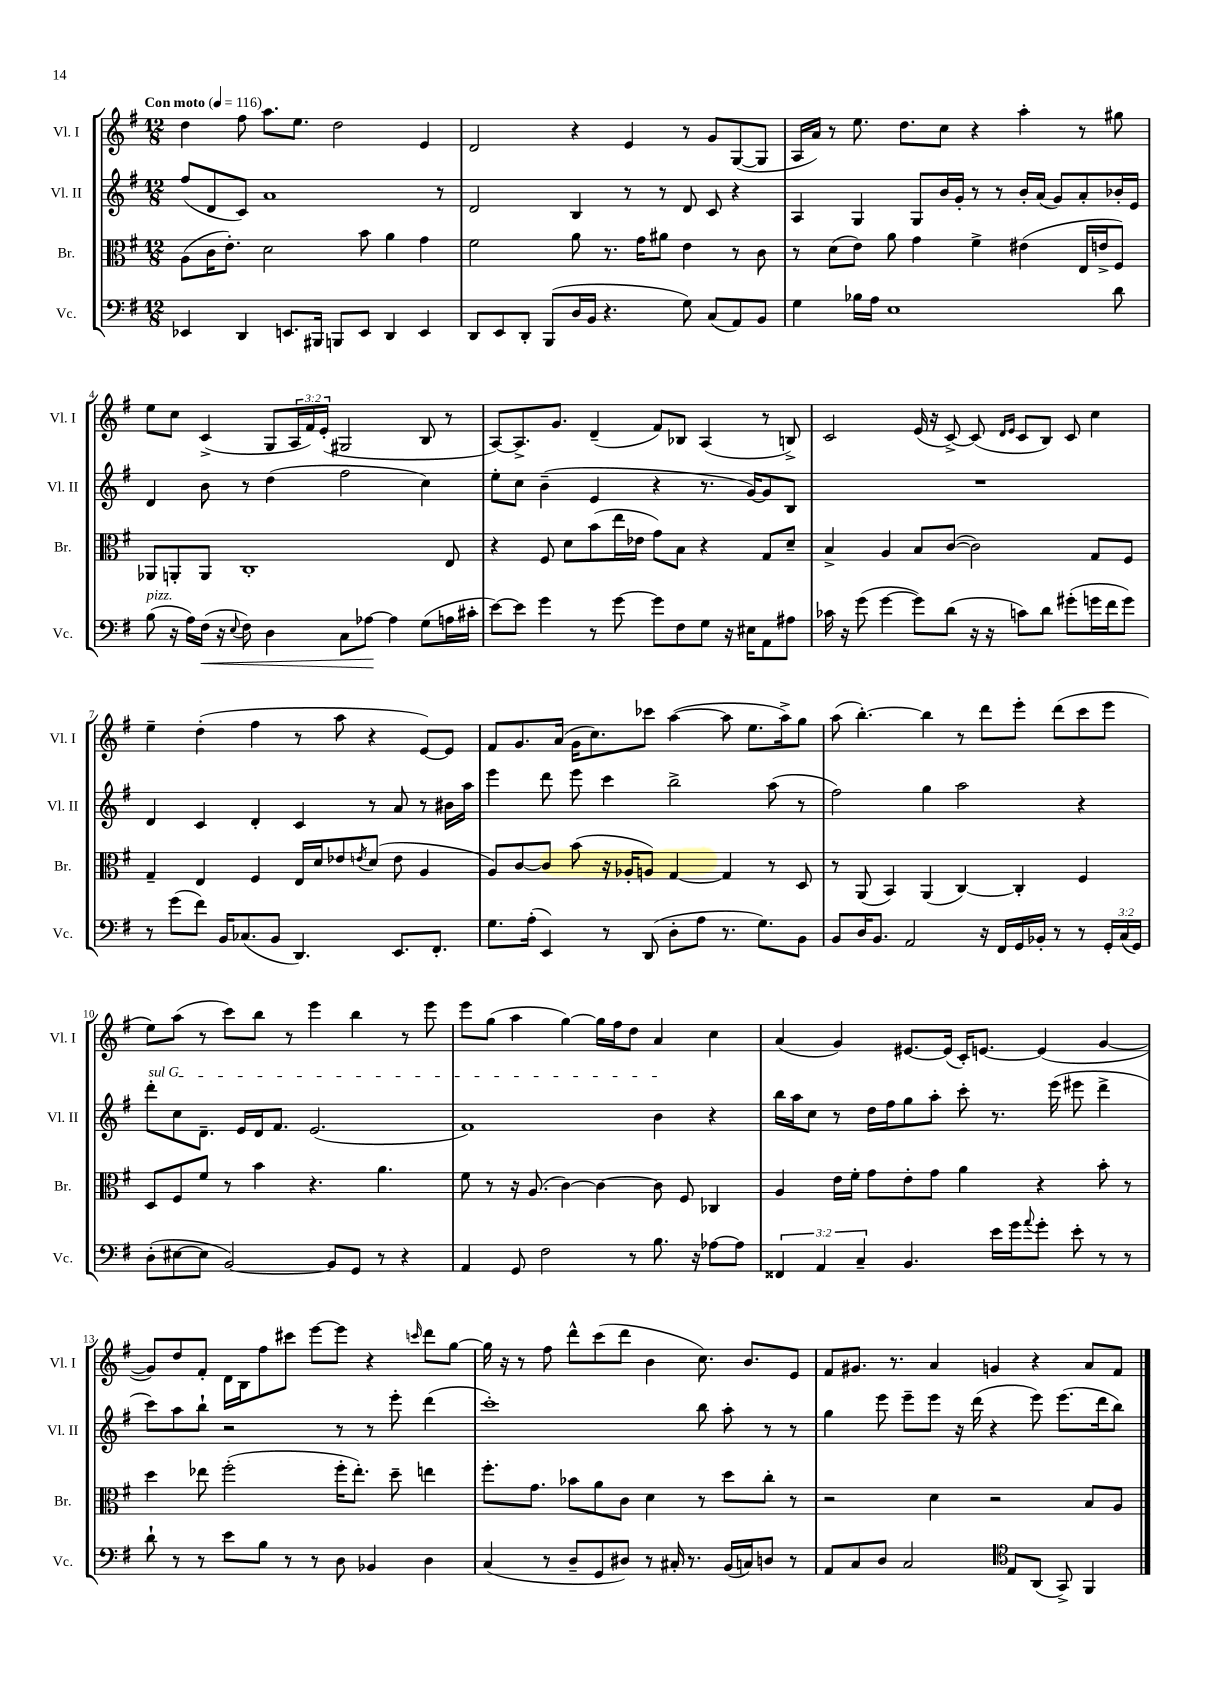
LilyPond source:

<<
\new StaffGroup <<
\new Staff = "s0" \with { instrumentName = "Vl. I" shortInstrumentName = "Vl. I" } {
    \clef treble \key g \major \numericTimeSignature \time 12/8 \override Staff.TupletNumber.text = #tuplet-number::calc-fraction-text \tempo "Con moto" 4 = 116
    d''4 fis''8 a''8. e''8. d''2 e'4 |
    d'2 r4 e'4 r8 g'8 g8~( g8 |
    a16 a'16) r8 e''8. d''8. c''8 r4 a''4-. r8 gis''8 |
    e''8 c''8 c'4->( g8 \tuplet 3/2 { a16 fis'16) e'16-.( } gis2 b8 r8 |
    a8~) a8.-> g'8. d'4--( fis'8) bes8 a4( r8 b8->) |
    c'2 e'16( r16 c'8~->) c'8( \grace { d'16 e'16 } c'8 b8) c'8 c''4 |
    e''4-- d''4-.( fis''4 r8 a''8 r4 e'8~) e'8 |
    fis'8 g'8. a'16( g'16 c''8.) ces'''8 a''4~( a''8 e''8. a''16->) g''8 |
    a''8( b''4.~-.) b''4 r8 d'''8 e'''8-. d'''8( c'''8 e'''8 |
    e''8) a''8( r8 c'''8) b''8 r8 e'''4 b''4 r8 e'''8 |
    e'''8 g''8( a''4 g''4~) g''16 fis''16 d''8 a'4 c''4 |
    a'4( g'4) eis'8.~ eis'16( c'16-.) e'8.~ e'4( g'4~ |
    g'8) d''8 fis'8-. d'16 b16 fis''8 cis'''8 e'''8~ e'''8 r4 \grace { c'''16 } d'''8 g''8~ |
    g''16 r16 r8 fis''8 d'''8-^ c'''8( d'''8 b'4 c''8.) b'8. e'8 |
    fis'8 gis'8. r8. a'4 g'4 r4 a'8 fis'8 \bar "|." |
}
\new Staff = "s1" \with { instrumentName = "Vl. II" shortInstrumentName = "Vl. II" } {
    \clef treble \key g \major \numericTimeSignature \time 12/8
    fis''8( d'8 c'8) a'1 r8 |
    d'2 b4 r8 r8 d'8 c'8 r4 |
    a4 g4 g8 b'16 g'16-. r8 r8 b'16-. a'16( g'8) a'8-. bes'16-. e'16 |
    d'4 b'8 r8 d''4( fis''2 c''4) |
    e''8-. c''8 b'4--( e'4 r4 r8. g'16~) g'8 b8 |
    R1. |
    d'4 c'4 d'4-. c'4 r8 a'8 r8 bis'16 a''16 |
    e'''4 d'''8 e'''8 c'''4 b''2-> a''8( r8 |
    fis''2) g''4 a''2 r4 |
    \once \override TextSpanner.bound-details.left.text = \markup { \italic "sul G" } d'''8-.\startTextSpan c''8 d'8.-- e'16 d'16 fis'8. e'2.( |
    fis'1) b'4\stopTextSpan r4 |
    b''16 a''16 c''8 r8 d''16 fis''16 g''8 a''8-. c'''8-. r8. e'''16( eis'''8 d'''4-> |
    c'''8) a''8 b''8-! r2 r8 r8 e'''8-. d'''4( |
    c'''1-.) b''8 a''8-. r8 r8 |
    g''4 e'''8 e'''8-- e'''8 r16 d'''16( r4 e'''8) e'''8.( d'''16 b''8) \bar "|." |
}
\new Staff = "s2" \with { instrumentName = "Br." shortInstrumentName = "Br." } {
    \clef alto \key g \major \numericTimeSignature \time 12/8
    a8( c'16 e'8.-.) d'2 b'8 a'4 g'4 |
    fis'2 a'8 r8. g'16 ais'8 e'4 r8 c'8 |
    r8 d'8( e'8) a'8 g'4 fis'4-> eis'4( e16 e'16-> fis8) |
    aes,8 a,8-. a,8 c1-. e8 |
    r4 fis8 d'8 b'8( e''16 ees'16 g'8) b8 r4 g8 d'8-- |
    b4-> a4 b8 c'8~( c'2) g8 fis8 |
    g4-- e4 fis4 e16 d'16 ees'8 \acciaccatura { e'8 } d'8( e'8 a4 |
    a8) c'8~ c'8 b'8( r16 aes16-. a8) g4~ g4 r8 d8 |
    r8 a,8( b,4) a,4( c4~) c4-. fis4 |
    d8 fis8 fis'8 r8 b'4 r4. a'4. |
    fis'8 r8 r16 a8.( c'4~) c'4~ c'8 fis8 ces4 |
    a4 e'16 fis'16-. g'8 e'8-. g'8 a'4 r4 b'8-. r8 |
    d''4 ees''8 fis''2-.( fis''16-. ees''8.-.) d''8-- e''4 |
    fis''8.-. g'8. bes'8 a'8 c'8 d'4 r8 d''8 c''8-. r8 |
    r2 d'4 r2 b8 a8 \bar "|." |
}
\new Staff = "s3" \with { instrumentName = "Vc." shortInstrumentName = "Vc." } {
    \clef bass \key g \major \numericTimeSignature \time 12/8 \override Staff.TupletNumber.text = #tuplet-number::calc-fraction-text
    ees,4 d,4 e,8. bis,,16 b,,8 e,8 d,4 e,4 |
    d,8 e,8 d,8-. b,,8( d16 b,16 r4. g8) c8( a,8) b,8 |
    g4 bes16 a16 e1 d'8 |
    b8^\markup { \italic "pizz." }( r16 a16) fis16\<( r16 \appoggiatura { e8 } fis8) d4 c8 aes8~\! aes4 g8( a16 cis'16-. |
    e'8~) e'8 g'4 r8 g'8~ g'8 fis8 g8 r16 eis16 a,8 ais8 |
    ces'16 r16 g'8( g'4~ g'8) d'8( r16 r16 c'8) d'8 gis'8-.( g'16 fis'16 g'8) |
    r8 g'8( fis'8) b,16 ces8.( b,8 d,4.) e,8. fis,8.-. |
    g8. a16-.( e,4) r8 d,8( d8-. a8 r8. g8.) b,8 |
    b,8 d16 b,8. a,2 r16 fis,16 g,16 bes,16-. r8 r8 \tuplet 3/2 { g,16-. c16( g,16) } |
    d8-.( eis8~ eis8 b,2~) b,8 g,8 r8 r4 |
    a,4 g,8 fis2 r8 b8. r16 aes8~ aes8 |
    \tuplet 3/2 { fisis,4 a,4 c4-- } b,4. e'16 g'16 \appoggiatura { a'8 } g'8-. e'8-. r8 r8 |
    d'8-! r8 r8 e'8 b8 r8 r8 d8 bes,4 d4 |
    c4( r8 d8-- g,8 dis8) r8 cis16-. r8. b,16( c16) d8 r8 |
    a,8 c8 d8 c2 \clef tenor e8 a,8( g,8->) fis,4 \bar "|." |
}
>>
>>
